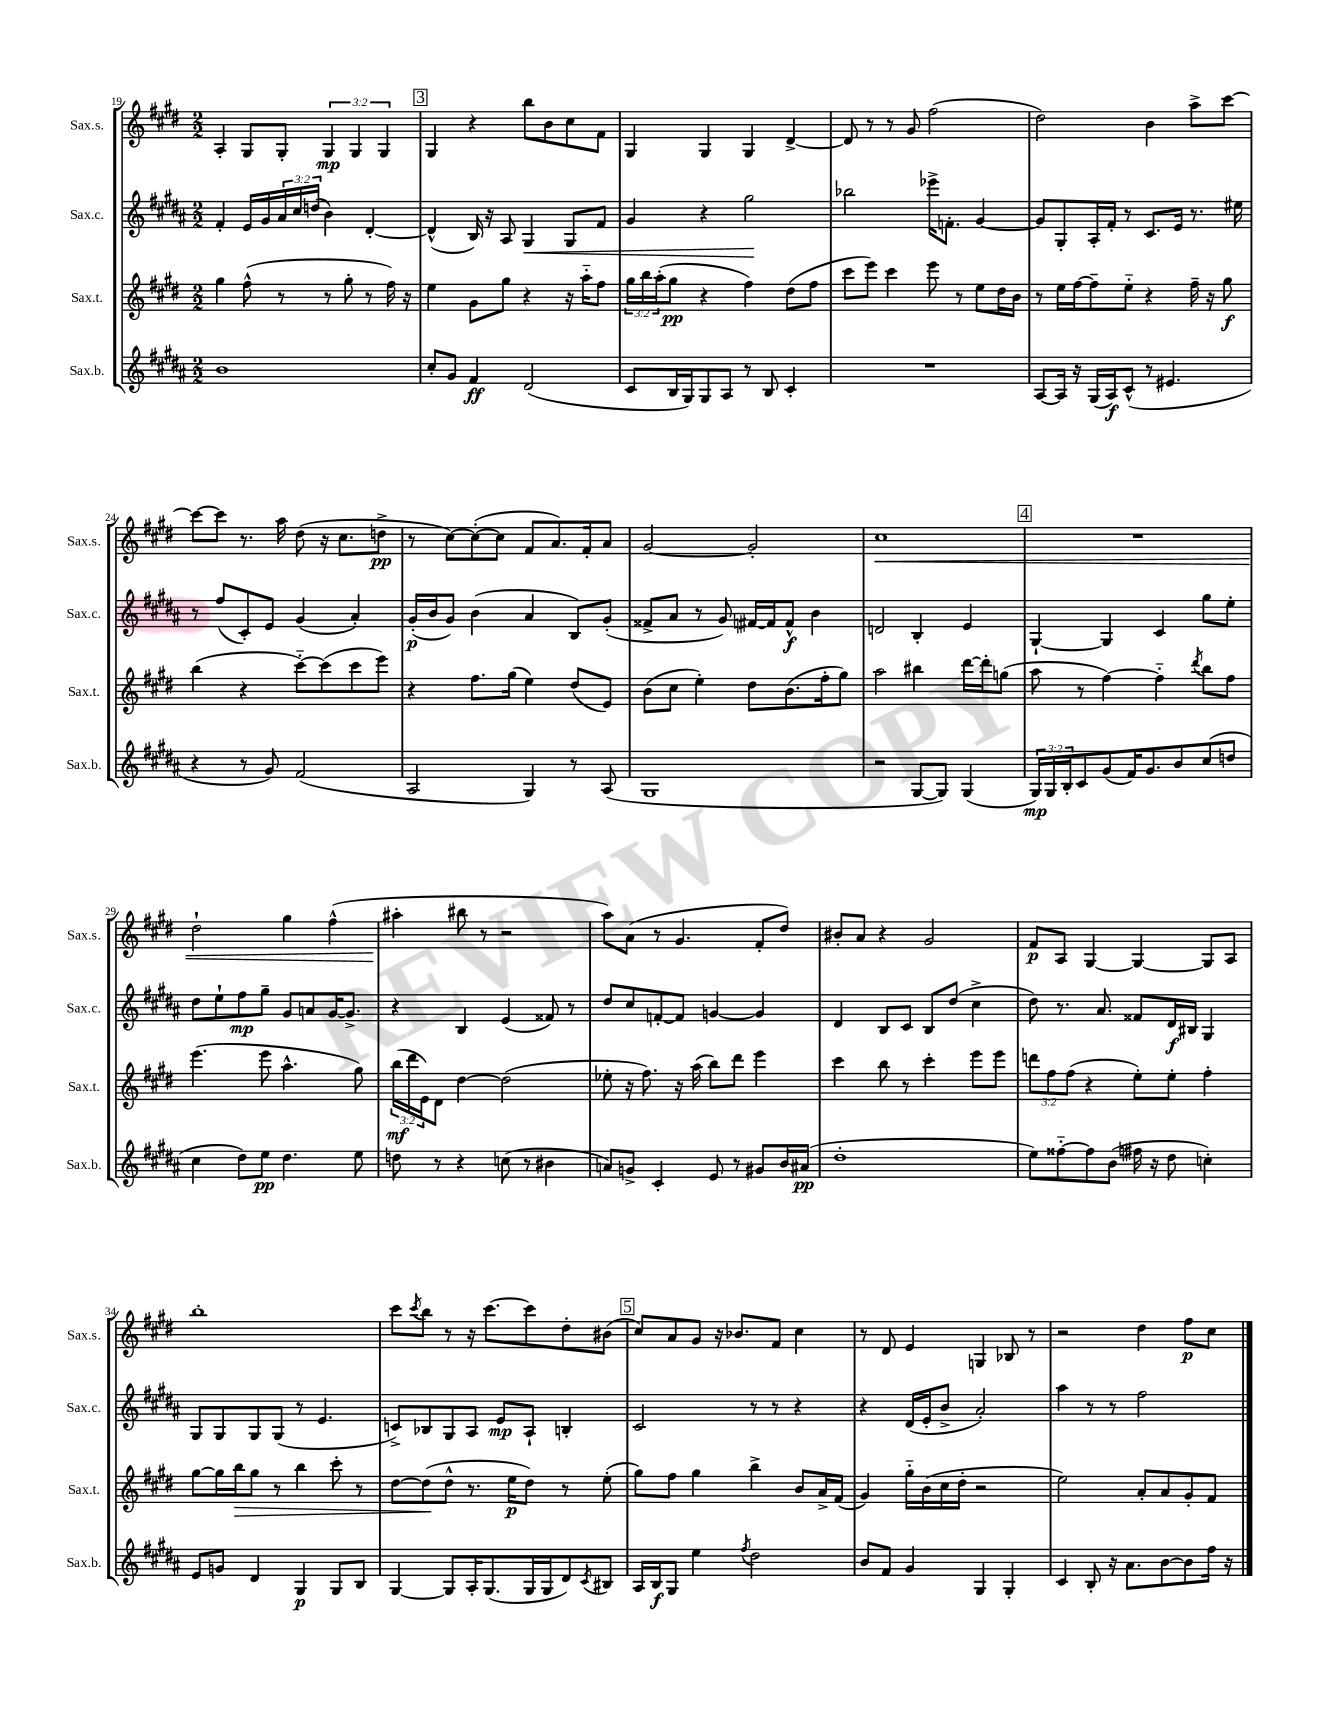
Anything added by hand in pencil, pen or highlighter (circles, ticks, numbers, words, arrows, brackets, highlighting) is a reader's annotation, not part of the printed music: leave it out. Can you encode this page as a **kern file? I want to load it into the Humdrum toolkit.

**kern	**kern	**kern	**kern
*staff4	*staff3	*staff2	*staff1
*clefG2	*clefG2	*clefG2	*clefG2
*k[f#c#g#d#a#]	*k[f#c#g#d#]	*k[f#c#g#d#a#]	*k[f#c#g#d#]
*M2/2	*M2/2	*M2/2	*M2/2
1b	4gg#	4f#'	4A'
.	(8ff#^^	16e	8G#
.	.	16g#	.
.	8r	24a#	8G#'
.	.	24cc#	.
.	.	(24dd	.
.	8r	4b)	6G#
.	8gg#'	.	.
.	.	.	6G#
.	8r	[4d#'	.
.	.	.	6G#
.	16ff#)	.	.
.	16r	.	.
=	=	=	=
8cc#'	4ee	(4d#^^]	4G#
8g#	.	.	.
4f#	8g#	16B)	4r
.	.	16r	.
.	8gg#	8A#	.
(2d#	4r	4G#	8bb
.	.	.	8b
.	16r	8G#	8cc#
.	16aa'~	.	.
.	8ff#	8f#	8f#
=	=	=	=
8c#	24gg#	4g#	4G#
.	24bb	.	.
.	(24aa'	.	.
16B	8gg#	.	.
16G#)	.	.	.
8G#	4r	4r	4G#
8A#	.	.	.
8r	4ff#)	2gg#	4G#
8B	.	.	.
4c#'	(8dd#	.	[4d#^
.	8ff#	.	.
=	=	=	=
1r	8ccc#	2bb-	8d#]
.	8eee)	.	8r
.	4ccc#	.	8r
.	.	.	8g#
.	8eee	16eee-^	(2ff#
.	.	8.f'	.
.	8r	.	.
.	8ee	[4g#	.
.	16dd#	.	.
.	16b	.	.
=	=	=	=
[8A#	8r	8g#]	2dd#)
16A#]	16ee	8G#'	.
16r	[16ff#	.	.
(16G#	8ff#~]	16A#'	.
16A#)	.	16f#'	.
(8c#^^	8ee'~	8r	.
8r	4r	8.c#	4b
4.e#	.	.	.
.	.	16e	.
.	16ff#~	8.r	8aa^
.	16r	.	.
.	8gg#	.	[8ccc#
.	.	16ee#	.
=	=	=	=
4r	(4bb	8r	8ccc#_
.	.	(8ff#	8ccc#]
8r	4r	8c#')	8.r
8g#)	.	8e	.
.	.	.	16aa
(2f#	[8ccc#'~)	(4g#	(8dd#
.	(8ccc#]	.	16r
.	.	.	8.cc#
.	8ccc#	4a#')	.
.	8eee)	.	8dd^
=	=	=	=
2A#	4r	(16g#'	8r
.	.	16b	.
.	.	8g#)	[8cc#)
.	8.ff#	(4b	(8cc#'_
.	.	.	8cc#]
.	(16gg#	.	.
4G#)	4ee)	4a#	8f#
.	.	.	8.a)
8r	(8dd#	8B)	.
.	.	.	16f#'
(8A#	8e)	(8g#'	8a
=	=	=	=
1G#	(8b	8f##^	[2g#
.	8cc#	8a#	.
.	4ee')	8r	.
.	.	8g#)	.
.	8dd#	[16f#	2g#']
.	.	16f#]	.
.	(8.b	8f#^^	.
.	.	4b	.
.	16ff#'	.	.
.	8gg#)	.	.
=	=	=	=
2r	2aa	2d	1cc#
[8G#	4bb#	4B'	.
8G#])	.	.	.
(4G#	[16ddd#	4e	.
.	16ddd#']	.	.
.	(8gg	.	.
=	=	=	=
24G#)	8aa	[4G#`	1r
24G#	.	.	.
24B'	.	.	.
8c#	8r	.	.
(8g#	[4ff#)	4G#]	.
16f#)	.	.	.
8.g#	.	.	.
.	4ff#'~]	4c#	.
8b	.	.	.
.	8qddd#	.	.
(8cc#	8bb	8gg#	.
8dd	8ff#	8ee'	.
=	=	=	=
4cc#	(4.eee	8dd#	2dd#`
.	.	8ee`	.
8dd#)	.	8ff#	.
8ee	8eee	8gg#~	.
4.dd#	4.aa^^	8g#	4gg#
.	.	8a	.
.	.	[16g#	(4ff#^^
.	.	8.g#^]	.
8ee	8gg#)	.	.
=	=	=	=
8dd	(24bb	4r	4aa#'
.	24ddd#	.	.
.	24e)	.	.
8r	8d#	.	.
4r	[4dd#	4B	8bb#
.	.	.	8r
(8cc	(2dd#]	(4e	2r
8r	.	.	.
4b#	.	8f##)	.
.	.	8r	.
=	=	=	=
8a)	8ee-'	8dd#	8aa)
8g^	16r	8cc#	(8a
.	8.ff#)	.	.
4c#'	.	[8f'	8r
.	16r	8f]	4.g#
.	(16aa	.	.
8e	8bb)	[4g	.
8r	8ddd#	.	.
8g#	4eee	4g]	8f#'
16b	.	.	8dd#)
(16a#	.	.	.
=	=	=	=
1dd#'	4ccc#	4d#	8b#'
.	.	.	8a
.	8bb	8B	4r
.	8r	8c#	.
.	4ccc#'	8B	2g#
.	.	(8dd#	.
.	8eee	4cc#^	.
.	8eee	.	.
=	=	=	=
8ee)	12ddd	8dd#)	8f#
.	12ff#	.	.
[8ff##'~	.	8.r	8A
.	(12ff#	.	.
8ff##]	4r	.	[4G#
.	.	8.a#	.
(8b	.	.	.
16ff#	8ee')	8f##	4G#_
16r	.	.	.
8dd#	8ee'	16d#	.
.	.	16B#	.
4cc')	4ff#'	4G#	8G#]
.	.	.	8A
=	=	=	=
8e	[8gg#	8G#	1bb'
8g	16gg#]	8G#	.
.	16bb	.	.
4d#	8gg#	8G#	.
.	8r	(8G#	.
4G#	4bb	8r	.
.	.	4.e	.
8G#	8ccc#'	.	.
8B	8r	.	.
=	=	=	=
[4G#	[8dd#	8c^)	8ccc#
.	.	.	8qccc#
.	(8dd#]	8B-	8bb
8G#]	8dd#^^	8G#	8r
16A#'	8.r	8A#	16r
(8.G#	.	.	[8.ccc#
.	.	8e	.
.	16ee	.	.
16G#	8dd#)	8A#`	8ccc#]
16G#	.	.	.
8d#)	8r	4B'	8dd#'
8qc#	.	.	.
8B#	(8ee'	.	(8b#
=	=	=	=
16A#	8gg#)	2c#	8cc#)
16B	.	.	.
8G#	8ff#	.	8a
4ee	4gg#	.	8g#
.	.	.	16r
.	.	.	8.b-
8qff#	.	.	.
2dd#	4bb^	8r	.
.	.	8r	8f#
.	8b	4r	4cc#
.	16a^	.	.
.	(16f#	.	.
=	=	=	=
8b	4g#)	4r	8r
8f#	.	.	8d#
4g#	16gg#'~	(16d#	4e
.	(16b	16e'	.
.	16cc#	8b^	.
.	16dd#'	.	.
4G#	2r	2a#')	4G
4G#'	.	.	8B-
.	.	.	8r
=	=	=	=
4c#	2ee)	4aa#	2r
8B'	.	8r	.
16r	.	8r	.
8.a#	.	.	.
.	8a'	2ff#	4dd#
[8b	8a	.	.
8b]	8g#'	.	8ff#
16ff#	8f#	.	8cc#
16r	.	.	.
==	==	==	==
*-	*-	*-	*-
